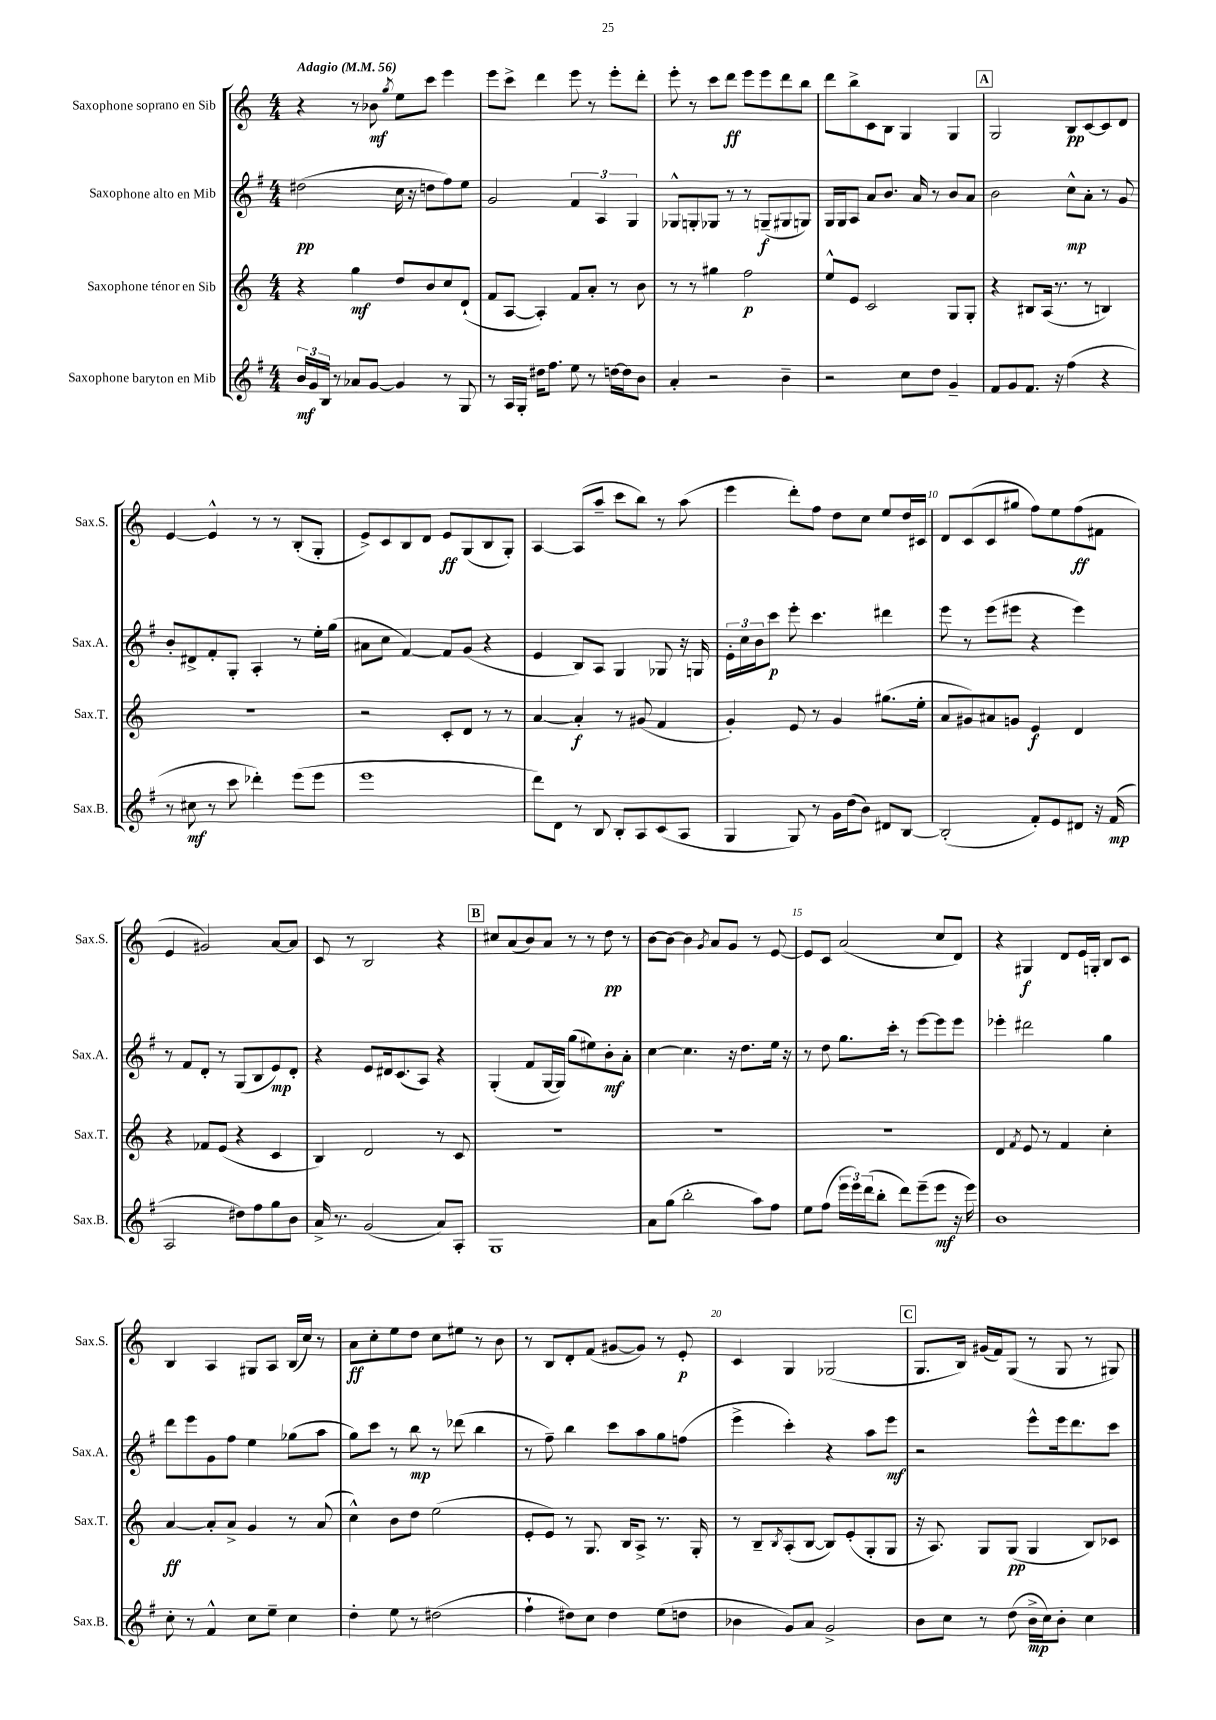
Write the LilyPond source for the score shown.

<<
\new StaffGroup <<
\new Staff = "s0" \with { instrumentName = "Saxophone soprano en Sib" shortInstrumentName = "Sax.S." } {
    \clef treble \key c \major \numericTimeSignature \time 4/4 \tempo "Adagio" 4 = 56
    r4 r8 bes'8\mf \acciaccatura { g''8 } e''8 c'''8 e'''4 |
    e'''8 c'''8-> d'''4 e'''8 r8 e'''8-. d'''8-. |
    e'''8-. r8 c'''8 d'''8\ff e'''8 e'''8 d'''8 b''8 |
    d'''8 b''8-> c'8 b8 g4 g4 |
    \mark \markup { \box "A" } g2 b8\pp c'8~ c'8 d'8 |
    e'4~ e'4-^ r8 r8 b8-.( g8-. |
    e'8->) c'8 b8 d'8 e'8\ff g8( b8 g8-.) |
    a4~ a8( a''8-- c'''8 b''8) r8 a''8( |
    e'''4 d'''8-.) f''8 d''8 c''8 e''8 d''16 cis'16 |
    d'8 c'8( c'8 gis''8 f''8) e''8 f''8\ff( fis'8 |
    e'4 gis'2) a'8~ a'8 |
    c'8 r8 b2 r4 |
    \mark \markup { \box "B" } cis''8 a'8( b'8) a'8 r8 r8 d''8\pp r8 |
    b'8~ b'8~ b'4 \acciaccatura { g'8 } a'8 g'8 r8 e'8~ |
    e'8 c'8 a'2( c''8 d'8) |
    r4 gis4\f d'8 e'16 g16-. b8 c'8 |
    b4 a4 gis8 a8 b16( c''16) r8 |
    a'8\ff c''8-. e''8 d''8 c''8 eis''8 r8 b'8 |
    r8 b8 d'8-. f'8( gis'8~ gis'8) r8 e'8-.\p |
    c'4 g4 ges2( |
    \mark \markup { \box "C" } g8. b16) gis'16( f'16) g8( r8 g8 r8 gis8) \bar "|." |
}
\new Staff = "s1" \with { instrumentName = "Saxophone alto en Mib" shortInstrumentName = "Sax.A." } {
    \clef treble \key g \major \numericTimeSignature \time 4/4
    dis''2\pp( c''16 r16 d''8 fis''8) e''8 |
    g'2 \tuplet 3/2 { fis'4 a4 g4 } |
    ges8-^ g8-. ges8 r8 r8 g8--\f( gis8 g8) |
    g16 g16 a8 a'8 b'8. a'16 r8 b'8 a'8 |
    \mark \markup { \box "A" } b'2 c''8-^\mp a'8-. r8 g'8 |
    b'8-. dis'8-> fis'8-. g8-. a4-. r8 e''16-. g''16( |
    ais'8 c''8 fis'4~) fis'8 g'8( r4 |
    e'4 b8) a8 g4 ges8 r16 g16 |
    \tuplet 3/2 { e'16-. c''16 b'16 } c'''8\p e'''8-. c'''4. dis'''4 |
    e'''8 r8 e'''8( eis'''8 r4 eis'''4) |
    r8 fis'8 d'8-. r8 g8( b8 e'8\mp) d'8-. |
    r4 e'8 dis'16 c'8.( a8) r4 |
    \mark \markup { \box "B" } g4-.( fis'8 g16~ g16) g''8( eis''8) b'8-.\mf a'8-. |
    c''4~ c''4. r16 d''8. e''16 r16 |
    r8 d''8 g''8. c'''16-. r8 e'''8~ e'''8 e'''8 |
    ees'''4-. dis'''2 g''4 |
    d'''8 e'''8 g'8 fis''8 e''4 ges''8( a''8 |
    g''8) c'''8 r8 b''8\mp r8 des'''8( b''4 |
    r8 fis''8--) b''4 c'''8 a''8 g''8 f''8( |
    e'''4-> c'''4-.) r4 a''8 e'''8\mf |
    \mark \markup { \box "C" } r2 e'''8-^ e'''16 d'''8. c'''8 \bar "|." |
}
\new Staff = "s2" \with { instrumentName = "Saxophone ténor en Sib" shortInstrumentName = "Sax.T." } {
    \clef treble \key c \major \numericTimeSignature \time 4/4
    r4 g''4\mf d''8 b'8 c''8 d'8-!( |
    f'8 a8~ a4-.) f'8 a'8-. r8 b'8 |
    r8 r8 gis''4 f''2\p |
    e''8-^ e'8 c'2 g8 g8-. |
    \mark \markup { \box "A" } r4 bis8 a16( r8. r8 b4) |
    R1 |
    r2 c'8-. d'8 r8 r8 |
    a'4~ a'4-.\f r8 gis'8( f'4 |
    g'4-.) e'8 r8 g'4 gis''8.( e''16-. |
    a'8 gis'8) ais'8 g'8 e'4\f d'4 |
    r4 fes'8 e'8( r4 c'4 |
    b4) d'2 r8 c'8 |
    \mark \markup { \box "B" } R1 |
    R1 |
    R1 |
    d'4 \acciaccatura { f'8 } e'8 r8 f'4 c''4-. |
    a'4~\ff a'8-. a'8-> g'4 r8 a'8( |
    c''4-^) b'8 d''8 e''2( |
    e'8-. e'8) r8 g8. b16 a8-> r8. g16-. |
    r8 b8-- \acciaccatura { b8 } a8-.( b8~ b8) e'8-.( g8-. g8 |
    \mark \markup { \box "C" } r16 a8.) g8 g8\pp( g4 b8) ces'8 \bar "|." |
}
\new Staff = "s3" \with { instrumentName = "Saxophone baryton en Mib" shortInstrumentName = "Sax.B." } {
    \clef treble \key g \major \numericTimeSignature \time 4/4
    \tuplet 3/2 { b'16\mf g'16 b16 } r8 aes'8 g'8~ g'4 r8 g8 |
    r8 a16 g16-. dis''16 fis''8. e''8 r8 d''16~ d''16 b'8 |
    a'4-. r2 b'4-- |
    r2 c''8 d''8 g'4-- |
    \mark \markup { \box "A" } fis'8 g'8 fis'8. r16 fis''4( r4 |
    r8 cis''8\mf r8 c'''8 des'''4-.) e'''8( e'''8 |
    e'''1 |
    d'''8) d'8 r8 b8 b8-. a8 c'8( a8 |
    g4 g8) r8 g'16 d''16( b'8) dis'8 b8~ |
    b2-.( fis'8-.) e'8 dis'8 r16 fis'16\mp( |
    a2 dis''8) fis''8 g''8 b'8 |
    a'16-> r8. g'2( a'8) a8-. |
    \mark \markup { \box "B" } g1 |
    a'8 g''8( b''2-. a''8) fis''8 |
    e''8 fis''8( \tuplet 3/2 { e'''16 e'''16) d'''16( } b''8-. d'''8) e'''8--( e'''8\mf r16 e'''16) |
    b'1 |
    c''8-. r8 fis'4-^ c''8 e''8-- c''4 |
    d''4-. e''8 r8 dis''2( |
    fis''4-! dis''8) c''8 dis''4 e''8( d''8 |
    bes'4 g'8) a'8 g'2-> |
    \mark \markup { \box "C" } b'8 c''8 r8 d''8( b'16->\mp c''16) b'8-. c''4 \bar "|." |
}
>>
>>
\layout { \context { \Score \override BarNumber.break-visibility = ##(#f #t #t) barNumberVisibility = #(every-nth-bar-number-visible 5) } }
